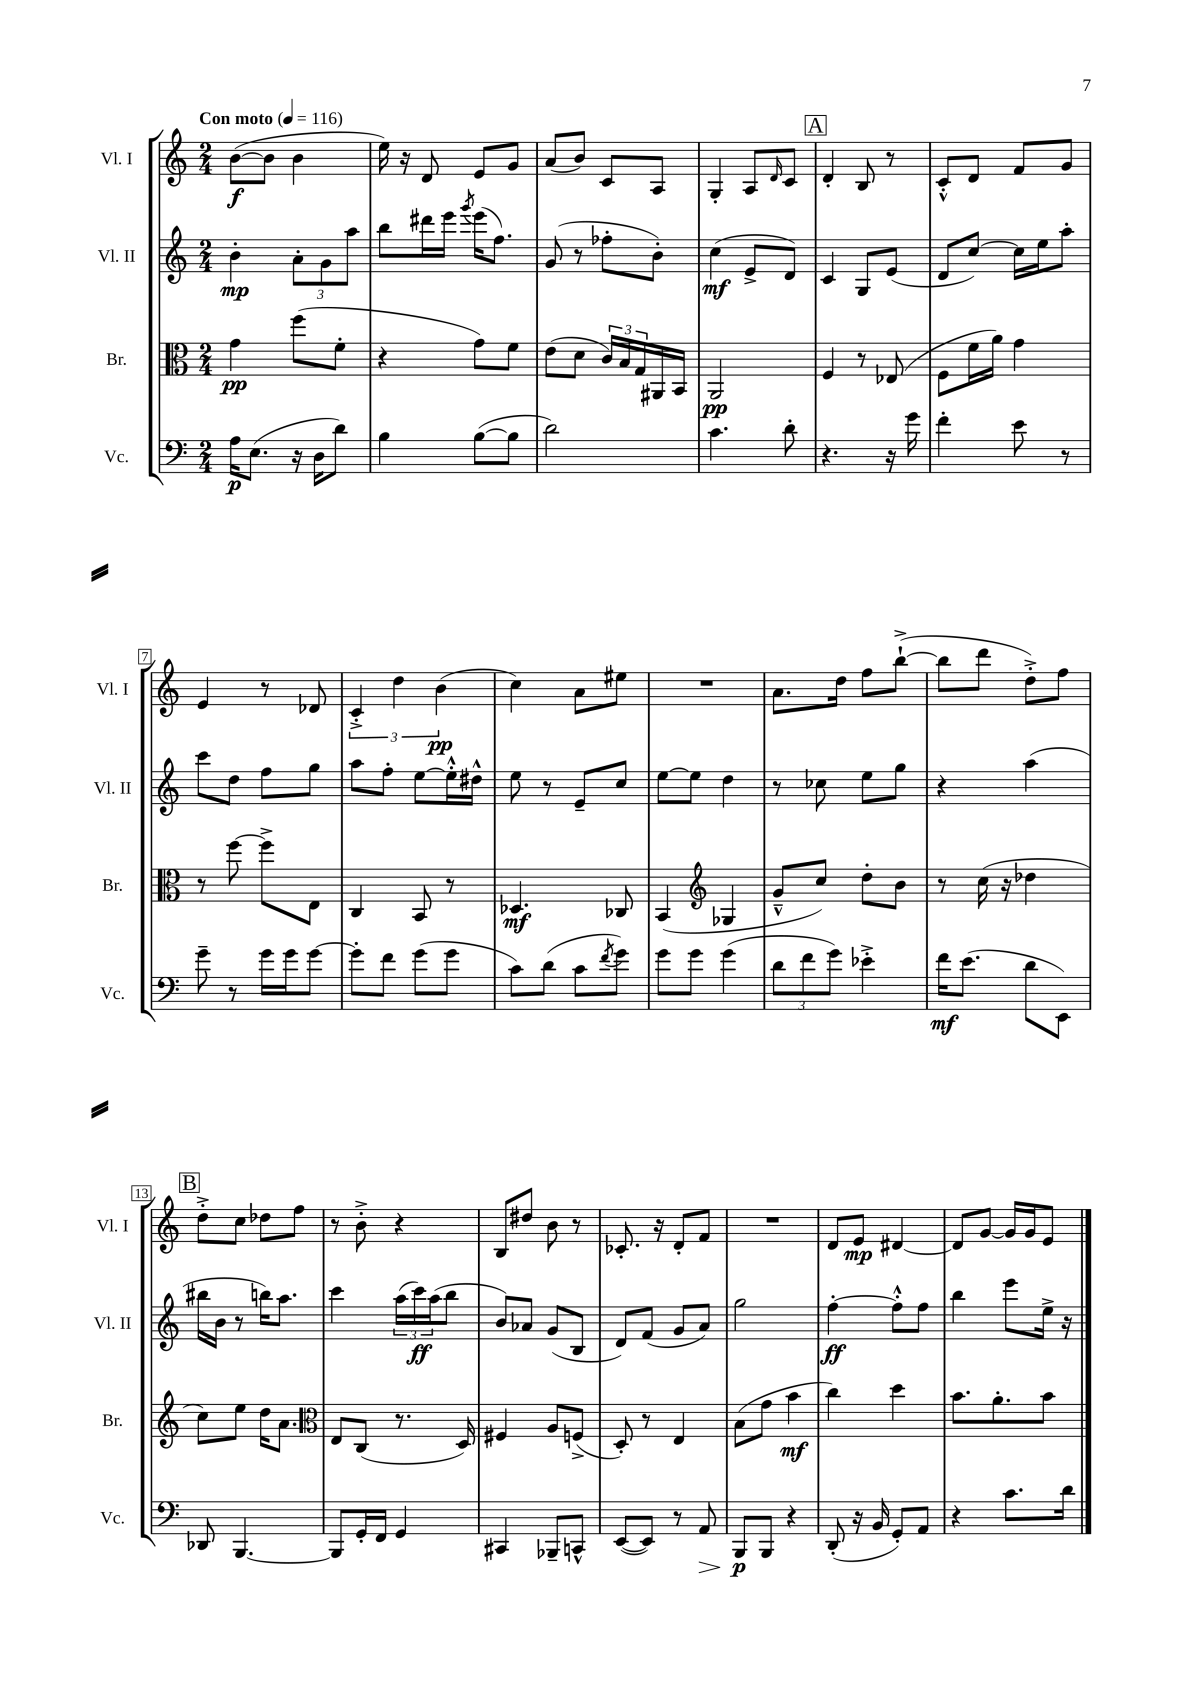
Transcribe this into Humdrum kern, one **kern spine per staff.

**kern	**dynam	**kern	**dynam	**kern	**dynam	**kern	**dynam
*part4	*part4	*part3	*part3	*part2	*part2	*part1	*part1
*staff4	*staff4	*staff3	*staff3	*staff2	*staff2	*staff1	*staff1
*I"Vc.	*	*I"Br.	*	*I"Vl. II	*	*I"Vl. I	*
*I'Vc.	*	*I'Br.	*	*I'Vl. II	*	*I'Vl. I	*
*clefF4	*	*clefC3	*	*clefG2	*	*clefG2	*
*k[]	*	*k[]	*	*k[]	*	*k[]	*
*M2/4	*	*M2/4	*	*M2/4	*	*M2/4	*
*MM116	*	*MM116	*	*MM116	*	*MM116	*
=1	=1	=1	=1	=1	=1	=1	=1
!	!	!	!	!	!	!LO:TX:a:B:t=Con moto	!
16A\KL	p	4g\	pp	4b'\	mp	([8b\L	f
(8.E\J	.	.	.	.	.	.	.
.	.	.	.	.	.	8b\J]	.
16r	.	(8ff\L	.	12a'\L	.	4b\	.
16D\KL	.	.	.	.	.	.	.
.	.	.	.	12g\	.	.	.
8d\J)	.	8f'\J	.	.	.	.	.
.	.	.	.	12aa\J	.	.	.
=2	=2	=2	=2	=2	=2	=2	=2
4B\	.	4r	.	8bb\L	.	16ee\)	.
.	.	.	.	.	.	16r	.
.	.	.	.	16ddd#X\L	.	8d/	.
.	.	.	.	16eee\JJ	.	.	.
.	.	.	.	8qggg/	.	.	.
([8B\L	.	8g\L)	.	(16eee\KL	.	8e/L	.
.	.	.	.	8.ff\J)	.	.	.
8B\J]	.	8f\J	.	.	.	8g/J	.
=3	=3	=3	=3	=3	=3	=3	=3
2d\)	.	(8e\L	.	(8g/	.	(8a/L	.
.	.	8d\J	.	8r	.	8b/J)	.
.	.	24c/LL)	.	8ff-X'\L	.	8c/L	.
.	.	24B/	.	.	.	.	.
.	.	24G/	.	.	.	.	.
.	.	16AA#X/	.	8b'\J)	.	8A/J	.
.	.	16BB/JJ	.	.	.	.	.
=4	=4	=4	=4	=4	=4	=4	=4
4.c\	.	2AA/	pp	(4cc\	mf	4G'/	.
.	.	.	.	8e^/L	.	8A/L	.
.	.	.	.	.	.	16qqd/	.
8d'\	.	.	.	8d/J)	.	8c/J	.
!!LO:REH:place=s1:t=A
=5	=5	=5	=5	=5	=5	=5	=5
4.r	.	4F/	.	4c/	.	4d'/	.
.	.	8r	.	8G/L	.	8B/	.
16r	.	(8E-X/	.	(8e/J	.	8r	.
16g\	.	.	.	.	.	.	.
=6	=6	=6	=6	=6	=6	=6	=6
4f'\	.	8F\L	.	8d/L	.	8c'^^/L	.
.	.	16f\L	.	[8cc/J)	.	8d/J	.
.	.	16a\JJ)	.	.	.	.	.
8e\	.	4g\	.	16cc\LL]	.	8f/L	.
.	.	.	.	16ee\J	.	.	.
8r	.	.	.	8aa'\J	.	8g/J	.
!!LO:LB:g=z
=7	=7	=7	=7	=7	=7	=7	=7
8g~\	.	8r	.	8ccc\L	.	4e/	.
8r	.	[8ff\	.	8dd\J	.	.	.
16g\LL	.	8ff^\L]	.	8ff\L	.	8r	.
16g\J	.	.	.	.	.	.	.
[8g\J	.	8E\J	.	8gg\J	.	8d-X/	.
=8	=8	=8	=8	=8	=8	=8	=8
8g'\L]	.	4C/	.	8aa\L	.	6c'^/	.
8f\J	.	.	.	8ff'\J	.	.	.
.	.	.	.	.	.	6dd\	.
(8g\L	.	8BB/	.	[8ee\L	.	.	.
.	.	.	.	.	.	(6b\	pp
8g\J	.	8r	.	16ee'^^\L]	.	.	.
.	.	.	.	16dd#X^^\JJ	.	.	.
=9	=9	=9	=9	=9	=9	=9	=9
8c\L)	.	4.D-X/	mf	8ee\	.	4cc\)	.
(8d\J	.	.	.	8r	.	.	.
8c\L	.	.	.	8e~/L	.	8a\L	.
8qf/	.	.	.	.	.	.	.
8g\J)	.	8C-X/	.	8cc/J	.	8ee#X\J	.
=10	=10	=10	=10	=10	=10	=10	=10
8g\L	.	(4BB/	.	[8ee\L	.	2r	.
8g\J	.	.	.	8ee\J]	.	.	.
*	*	*clefG2	*	*	*	*	*
(4g\	.	4G-X/	.	4dd\	.	.	.
=11	=11	=11	=11	=11	=11	=11	=11
12d\L	.	8g~^^/L	.	8r	.	8.a\L	.
12f\	.	.	.	.	.	.	.
.	.	8cc/J)	.	8cc-X\	.	.	.
12g\J)	.	.	.	.	.	.	.
.	.	.	.	.	.	16dd\Jk	.
4e-X'^\	.	8dd'\L	.	8ee\L	.	8ff\L	.
.	.	8b\J	.	8gg\J	.	([8bb`^\J	.
=12	=12	=12	=12	=12	=12	=12	=12
16f\KL	mf	8r	.	4r	.	8bb\L]	.
(8.e\J	.	.	.	.	.	.	.
.	.	(16cc\	.	.	.	8ddd\J	.
.	.	16r	.	.	.	.	.
8d\L	.	4dd-X\	.	(4aa\	.	8dd'^\L)	.
8EE\J)	.	.	.	.	.	8ff\J	.
!!LO:LB:g=z
!!LO:REH:place=s1:t=B
=13	=13	=13	=13	=13	=13	=13	=13
8DD-X/	.	8cc\L)	.	16bb#X\LL	.	8dd'^\L	.
.	.	.	.	16b\JJ	.	.	.
[4.BBB/	.	8ee\J	.	8r	.	8cc\J	.
.	.	16dd\KL	.	16bbn\KL)	.	8dd-X\L	.
.	.	8.a\J	.	8.aa\J	.	.	.
.	.	.	.	.	.	8ff\J	.
=14	=14	=14	=14	=14	=14	=14	=14
*	*	*clefC3	*	*	*	*	*
8BBB/L]	.	8E/L	.	4ccc\	.	8r	.
16GG'/L	.	(8C/J	.	.	.	8b'^\	.
16FF/JJ	.	.	.	.	.	.	.
4GG/	.	8.r	.	(24aa\LL	.	4r	.
.	.	.	.	24ccc\)	ff	.	.
.	.	.	.	(24aa\J	.	.	.
.	.	.	.	8bb\J	.	.	.
.	.	16D/)	.	.	.	.	.
=15	=15	=15	=15	=15	=15	=15	=15
4CC#X/	.	4F#X/	.	8b/L)	.	8B/L	.
.	.	.	.	8a-X/J	.	8dd#X/J	.
8BBB-X~/L	.	8A/L	.	(8g/L	.	8b\	.
8CCn^^/J	.	(8Fn^/J	.	8B/J	.	8r	.
=16	=16	=16	=16	=16	=16	=16	=16
([8EE/L	.	8D'/)	.	8d/L)	.	8.c-X'/	.
8EE/J])	.	8r	.	(8f/J	.	.	.
.	.	.	.	.	.	16r	.
8r	.	4E/	.	8g/L	.	8d'/L	.
!	!LO:HP:b	!	!	!	!	!	!
8AA/	>	.	.	8a/J)	.	8f/J	.
=17	=17	=17	=17	=17	=17	=17	=17
8BBB/L	p	(8B\L	.	2gg\	.	2r	.
8BBB/J	]	8g\J	.	.	.	.	.
4r	.	4b\	mf	.	.	.	.
=18	=18	=18	=18	=18	=18	=18	=18
(8DD'/	.	4cc\)	.	[4ff'\	ff	8d/L	.
16r	.	.	.	.	.	8e/J	mp
16BB/	.	.	.	.	.	.	.
8GG'/L)	.	4dd\	.	8ff'^^\L]	.	[4d#X/	.
8AA/J	.	.	.	8ff\J	.	.	.
=19	=19	=19	=19	=19	=19	=19	=19
4r	.	8.b\L	.	4bb\	.	8d#/L]	.
.	.	.	.	.	.	[8g/J	.
.	.	8.a'\	.	.	.	.	.
8.c\L	.	.	.	8eee\L	.	16g/LL]	.
.	.	.	.	.	.	16g/J	.
.	.	8b\J	.	16ee^\Jk	.	8e/J	.
16d\Jk	.	.	.	16r	.	.	.
==	==	==	==	==	==	==	==
*-	*-	*-	*-	*-	*-	*-	*-
